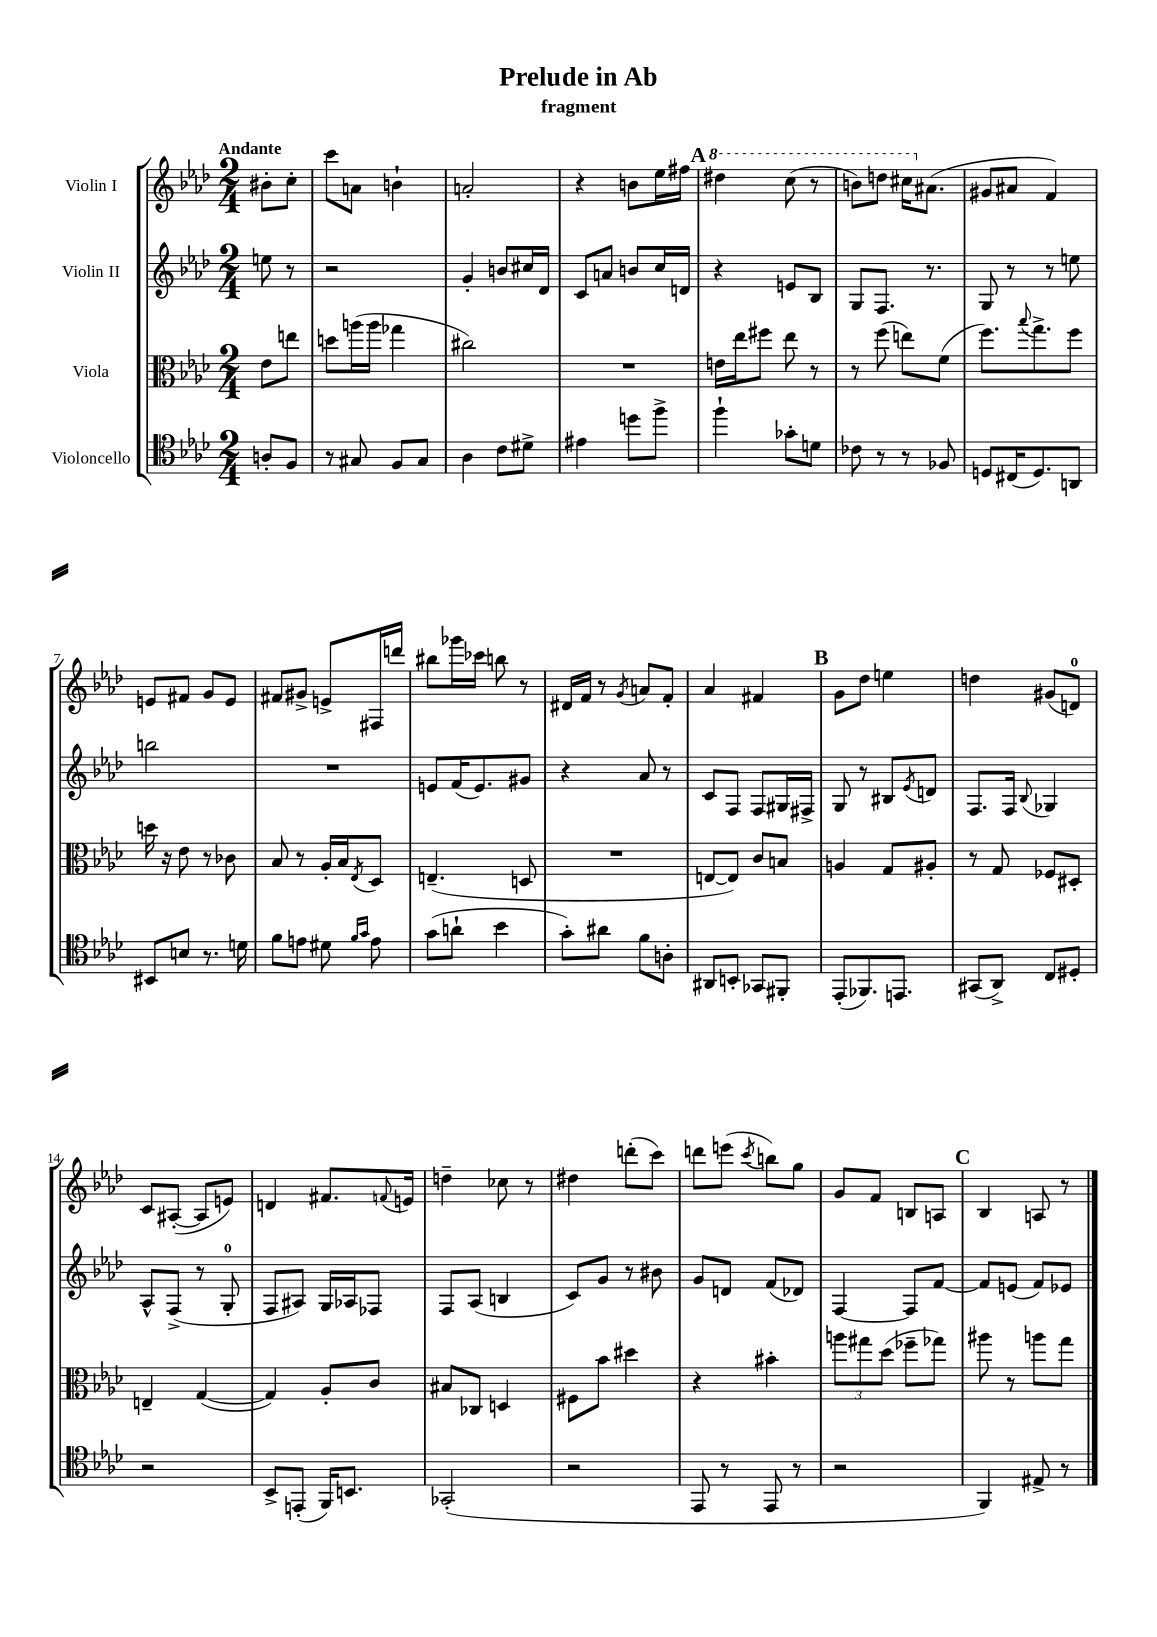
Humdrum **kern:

**kern	**kern	**kern	**kern
*staff4	*staff3	*staff2	*staff1
*clefC4	*clefC3	*clefG2	*clefG2
*k[b-e-a-d-]	*k[b-e-a-d-]	*k[b-e-a-d-]	*k[b-e-a-d-]
*M2/4	*M2/4	*M2/4	*M2/4
8A'	8e-	8ee	8b#'
8F	8ee	8r	8cc'
=	=	=	=
8r	8dd	2r	8ccc
8G#	(16aa	.	8a
.	16aa	.	.
8F	4gg-	.	4b`
8G#	.	.	.
=	=	=	=
4A-	2cc#)	4g'	2a'
8c	.	8b	.
8d#^	.	16cc#	.
.	.	16d-	.
=	=	=	=
4e#	2r	8c	4r
.	.	8a	.
8dd	.	8b	8b
8ff^	.	16cc	16ee-
.	.	16d	16ff#
=	=	=	=
4ff`	16e	4r	4ddd#
.	16ee-	.	.
.	8ff#	.	.
8g-'	8ee-	8e	(8ccc
8d	8r	8B-	8r
=	=	=	=
8c-	8r	8G	8bb)
8r	(8ff	8.F	8ddd
8r	8ee)	.	16ccc#
.	.	8.r	(8.a#
8F-	(8f	.	.
=	=	=	=
8D	8.ff)	8G	8g#
(16C#	.	8r	8a#
.	8qqbb-	.	.
8.D)	8.gg^	.	.
.	.	8r	4f)
8AA	8ff	8ee	.
=	=	=	=
8BB#	16dd	2bb	8e
.	16r	.	.
8B	8e-	.	8f#
8.r	8r	.	8g
.	8c-	.	8e
16d	.	.	.
=	=	=	=
8f	8B-	2r	8f#
8e	8r	.	8g#^
8d#	16A-'	.	8e^
.	16B-	.	.
16qqf	.	.	.
16qqg	8qE-	.	.
8e	8D-	.	16F#
.	.	.	16ddd
=	=	=	=
(8g	(4.E~	8e	8bb#
8a`	.	(16f	16ggg-
.	.	8.e)	16ccc-
4b-	.	.	8bb
.	8D	8g#	8r
=	=	=	=
8g')	2r	4r	16d#
.	.	.	16f
8a#	.	.	8r
.	.	.	8qg
8f	.	8a-	8a
8A'	.	8r	8f'
=	=	=	=
8AA#	[8E	8c	4a-
8BB'	8E])	8F	.
8GG-	8c	8F	4f#
8FF#'	8B	16G#	.
.	.	16F#^	.
=	=	=	=
(8EE-'	4A	8G	8g
8.FF-)	.	8r	8dd-
.	8G	8B#	4ee
8.EE	.	.	.
.	.	8qe-	.
.	8A#'	8d	.
=	=	=	=
(8GG#	8r	8.F	4dd
8AA-^)	8G	.	.
.	.	16F	.
.	.	8qqB-	.
8C	8F-	4G-	(8g#
8D#'	8D#'	.	8d)
=	=	=	=
2r	4E~	8A-^^	8c
.	.	(8F^	([8A#'
.	([4G	8r	8A#]
.	.	8G'	8e)
=	=	=	=
8BB-^	4G])	8F	4d
(8EE'	.	8A#)	.
16FF)	8A-'	16G	8.f#
8.BB	.	16A-	.
.	8c	8F-	.
.	.	.	8qqf
.	.	.	16e
=	=	=	=
(2GG-'	8B#	8F	4dd~
.	8C-	(8A-	.
.	4D	4B	8cc-
.	.	.	8r
=	=	=	=
2r	8F#	8c)	4dd#
.	8b-	8g	.
.	4dd#	8r	(8ddd'
.	.	8b#	8ccc)
=	=	=	=
8EE-	4r	8g	8ddd
8r	.	8d	(8eee
.	.	.	8qccc
8EE-	4b#'	(8f	8bb)
8r	.	8d-)	8gg
=	=	=	=
2r	12aa	[4F	8g
.	12gg#	.	.
.	.	.	8f
.	(12dd-	.	.
.	8ff-~	8F]	8B
.	8gg-)	[8f	8A
=	=	=	=
4FF)	8aa#	8f]	4B-
.	8r	(8e	.
8E#^	8aa	8f)	8A
8r	8gg	8e-	8r
==	==	==	==
*-	*-	*-	*-
